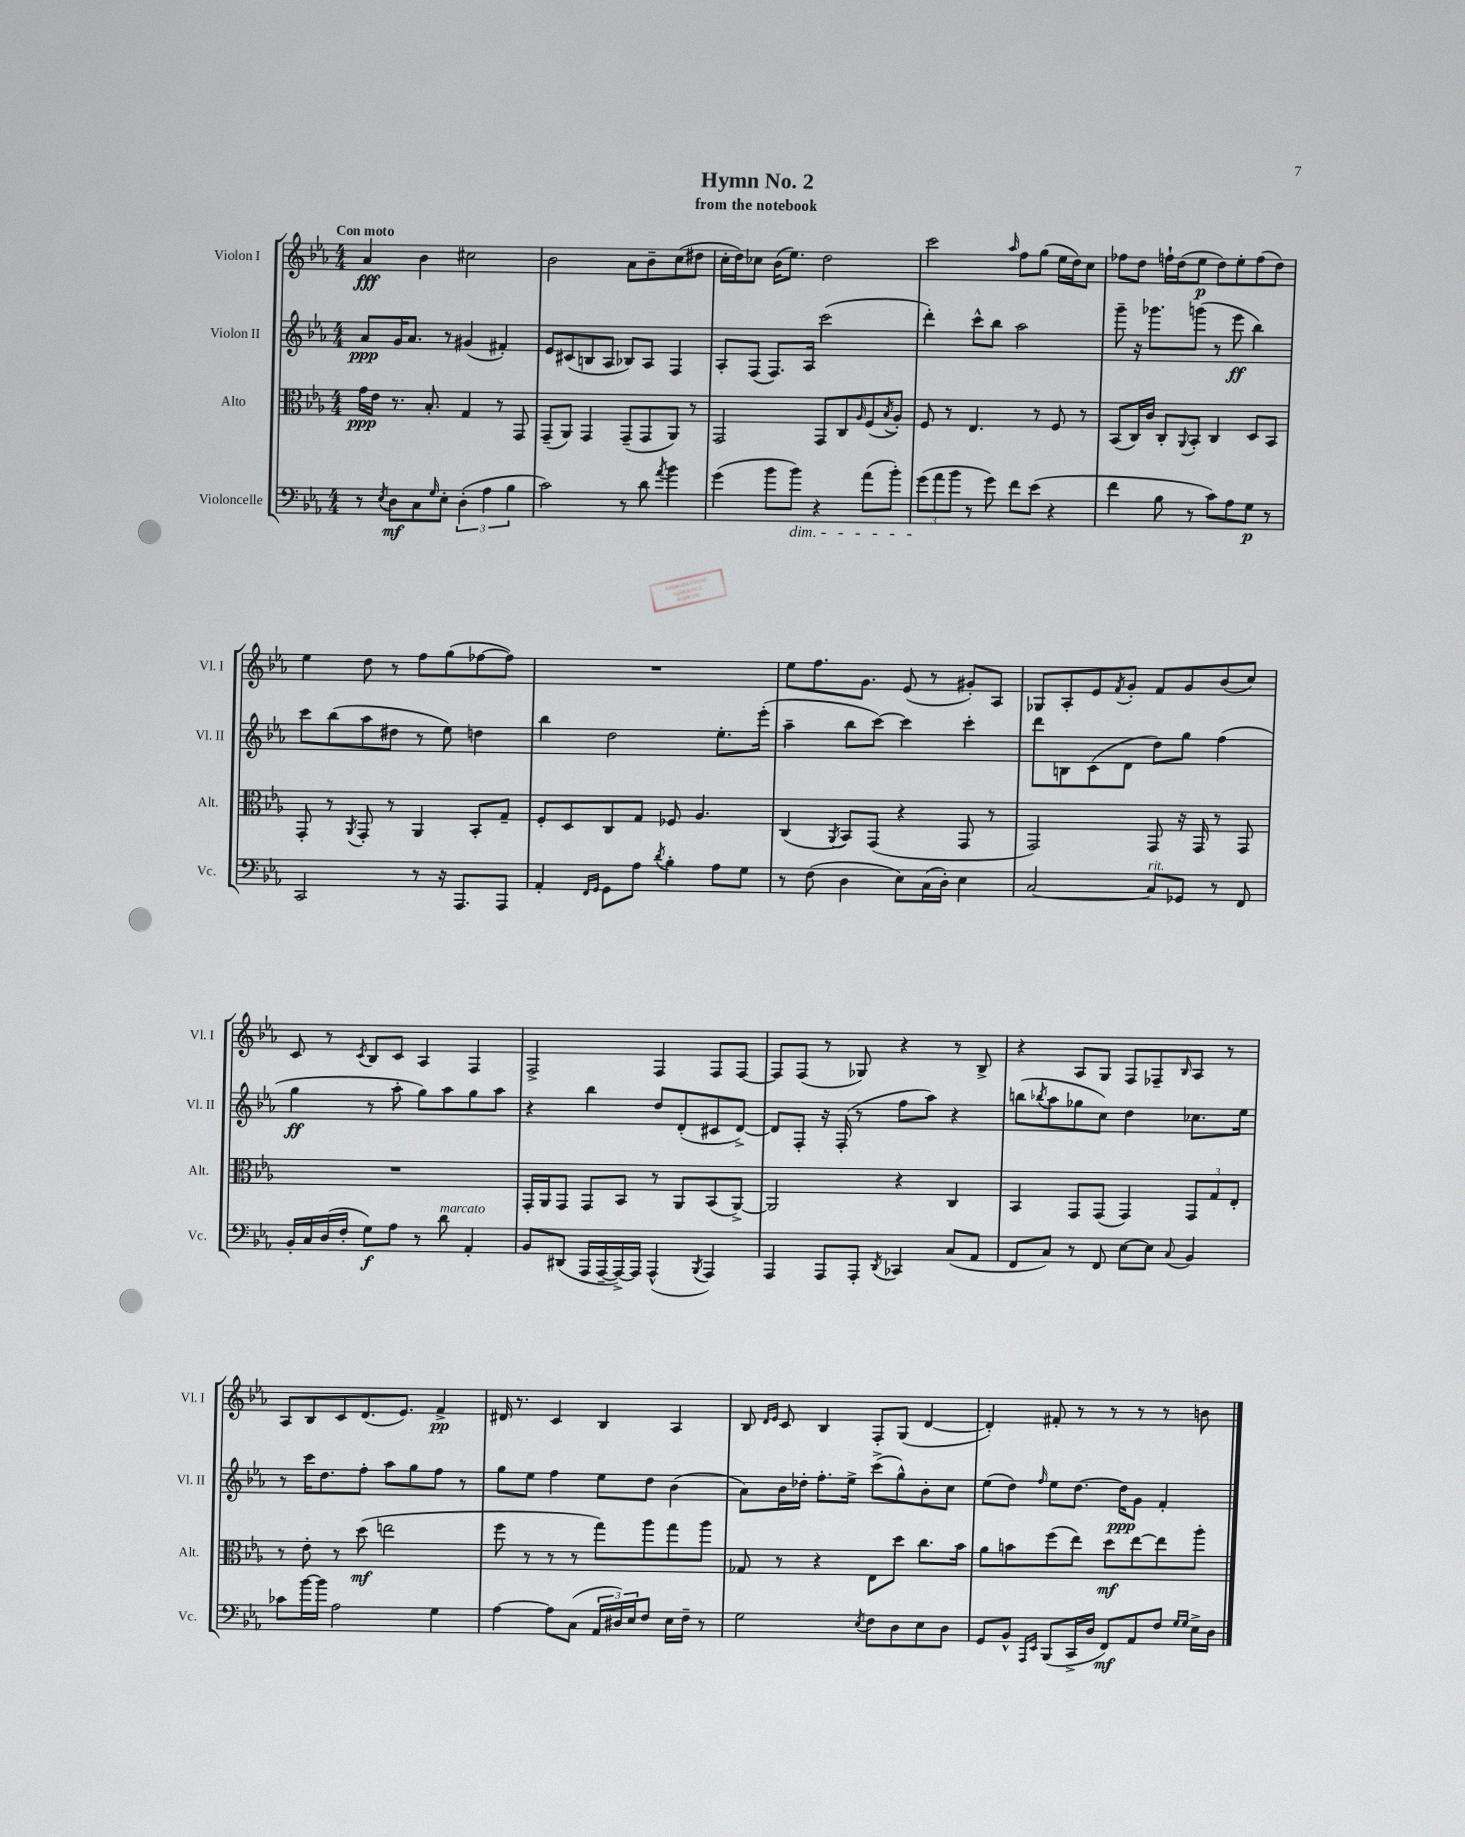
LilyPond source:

\header { title = "Hymn No. 2" subtitle = "from the notebook" }
<<
\new StaffGroup <<
\new Staff = "s0" \with { instrumentName = "Violon I" shortInstrumentName = "Vl. I" } {
    \clef treble \key ees \major \numericTimeSignature \time 4/4 \tempo "Con moto"
    aes'4\fff bes'4 cis''2 |
    bes'2 aes'8 bes'8-- c''8( dis''8 |
    c''16-. d''16) ces''8 bes'16( ees''8.) d''2 |
    c'''2 \grace { aes''16 } f''8 g''8( ees''16 d''16) c''8 |
    fes''8 d''8 f''16-! d''16( ees''8\p d''8) ees''8-. f''8( d''8) |
    ees''4 d''8 r8 f''8 g''8( fes''8~ fes''8) |
    R1 |
    ees''8 f''8. g'8. ees'8( r8 gis'8-.) aes8 |
    ges8 aes8-. ees'8 \acciaccatura { f'8 } g'8-. f'8 g'8 bes'8( c''8) |
    c'8 r8 \acciaccatura { c'8 } bes8 c'8 aes4 f4 |
    f2-> f4 f8 f8~ |
    f8 f8( r8 ges8) r4 r8 bes8-> |
    r4 aes8 g8 f8 fes8-- \grace { bes16 } aes8 r8 |
    aes8 bes8 c'8 d'8.( ees'8.) f'4->\pp |
    dis'16 r8. c'4 bes4 aes4 |
    bes8 \grace { d'16 ees'16 } c'8 bes4 f8-. g8( d'4~ |
    d'4-.) fis'8-. r8 r8 r8 r8 b'8 \bar "|." |
}
\new Staff = "s1" \with { instrumentName = "Violon II" shortInstrumentName = "Vl. II" } {
    \clef treble \key ees \major \numericTimeSignature \time 4/4
    aes'8\ppp g'16 aes'8. r8 gis'4( fis'4-.) |
    ees'8 cis'8( b8 aes8 bes8) aes8 f4 |
    aes8-. f8( f8.) aes16 c'''2( |
    d'''4-.) c'''8-^ bes''8 aes''2 |
    g'''8-- r16 ges'''8. g'''8( r8 ees'''8\ff bes''4) |
    c'''8 bes''8( aes''8 dis''8 r8 ees''8) d''4 |
    bes''4 d''2 ees''8.-. ees'''16-.( |
    aes''4-- bes''8 c'''8~) c'''4 c'''4-. |
    d'''8 b8 c'8( d'8 d''8) g''8 f''4( |
    g''4\ff r8 aes''8-. g''8) aes''8 g''8 aes''8 |
    r4 bes''4 d''8 d'8-.( cis'8 d'8~->) |
    d'8 f8-. r16 f16-.( r8 f''8 aes''8) r4 |
    b''8( \acciaccatura { bes''8 } aes''8 ges''8 c''8) d''4 ces''8. ees''16 |
    r8 c'''16 d''8. f''8-. aes''8 g''8 f''8 r8 |
    g''8 ees''8 f''4 ees''8 d''8 bes'4( |
    aes'8) bes'16 des''16-. f''8.-. ees''16-> c'''8->( g''8-^) bes'8-. c''8 |
    ees''8( d''8) \grace { f''16 } ees''8 d''8.~ d''16\ppp g'8 f'4-. \bar "|." |
}
\new Staff = "s2" \with { instrumentName = "Alto" shortInstrumentName = "Alt." } {
    \clef alto \key ees \major \numericTimeSignature \time 4/4
    g'16\ppp ees'16 r8. bes8.-. g4 r8 g,8 |
    g,8--( aes,8) g,4 g,8--( g,8 aes,8) r8 |
    g,2 g,8 c8 \grace { aes16 } f8( \acciaccatura { bes8 } aes8-.) |
    f8 r8 ees4. r8 f8 r8 |
    bes,8( c16) c'16 c8-. \appoggiatura { aes,8 } bes,8-. c4 d8 bes,8 |
    g,8-. r8 \acciaccatura { aes,8 } g,8-. r8 aes,4 bes,8-. g8-- |
    f8-. d8 c8 g8 fes8 aes4. |
    c4( \acciaccatura { aes,8 } bes,8) g,8( r4 g,8 r8 |
    g,2) g,8 r16 g,16 r8 g,8 |
    R1 |
    g,16-. aes,16 g,8 g,8 bes,8 r8 aes,8 bes,8( aes,8~->) |
    aes,2 r4 c4 |
    bes,4 g,8 g,8( g,4) \tuplet 3/2 { g,8 g8 ees8-. } |
    r8 ees'8-. r8 d''8\mf( e''2 |
    f''8 r8 r8 r8 g''8) aes''8 g''8 aes''8 |
    ges8 r8 r4 ees8 d''8 c''8. bes'16 |
    aes'8 b'8 f''8( ees''8) d''8\mf ees''8~ ees''8 aes''8-. \bar "|." |
}
\new Staff = "s3" \with { instrumentName = "Violoncelle" shortInstrumentName = "Vc." } {
    \clef bass \key ees \major \numericTimeSignature \time 4/4
    r8 \acciaccatura { ees8 } d8\mf c8 \grace { g16 } ees8-. \tuplet 3/2 { d4-.( aes4 bes4 } |
    c'2) r8 d'8 \acciaccatura { aes'8 } bes'4 |
    g'4( bes'8 bes'8\dim) r4 aes'8( bes'8-.) |
    \tuplet 3/2 { g'8\!( aes'8 bes'8 } r8 g'8) f'8 ees'8( r4 |
    f'4 bes8 r8 c'8) aes8 g8\p r8 |
    c,2 r8 r16 aes,,8. aes,,8 |
    aes,4-. \grace { f,16 g,16 } g,8 aes8 \acciaccatura { d'8 } bes4-. aes8 g8 |
    r8 f8( d4 ees8) c16( d16-.) ees4 |
    c2~ c8^\markup { \italic "rit." } ges,8 r8 f,8 |
    bes,16-. c16 d16( f16-. g8\f) aes8 r8 d'8^\markup { \italic "marcato" } aes,4-. |
    bes,8 dis,8( aes,,16 aes,,16~-- aes,,16~->) aes,,16 aes,,4-^( \acciaccatura { bes,,8 } aes,,4) |
    aes,,4 aes,,8 aes,,8-. \acciaccatura { d,8 } ces,4 c8( aes,8 |
    f,8 c8) r8 f,8 ees8~ ees8 \appoggiatura { c8 } bes,4 |
    ces'8 bes'16~ bes'16 aes2 g4 |
    aes4~ aes8 c8( \tuplet 3/2 { aes,16 dis16) ees16 } f8 ees16 f16-- r8 |
    g2 \acciaccatura { ees8 } f8 d8 ees8 d8 |
    g,8 bes,8-^ \grace { aes,,16 ees,16 } bes,,8( c,16-> d16 f,8\mf) aes,8 f8 \grace { g16 g16 } ees16-> d16 \bar "|." |
}
>>
>>
\layout { \context { \Score \remove "Bar_number_engraver" } }
